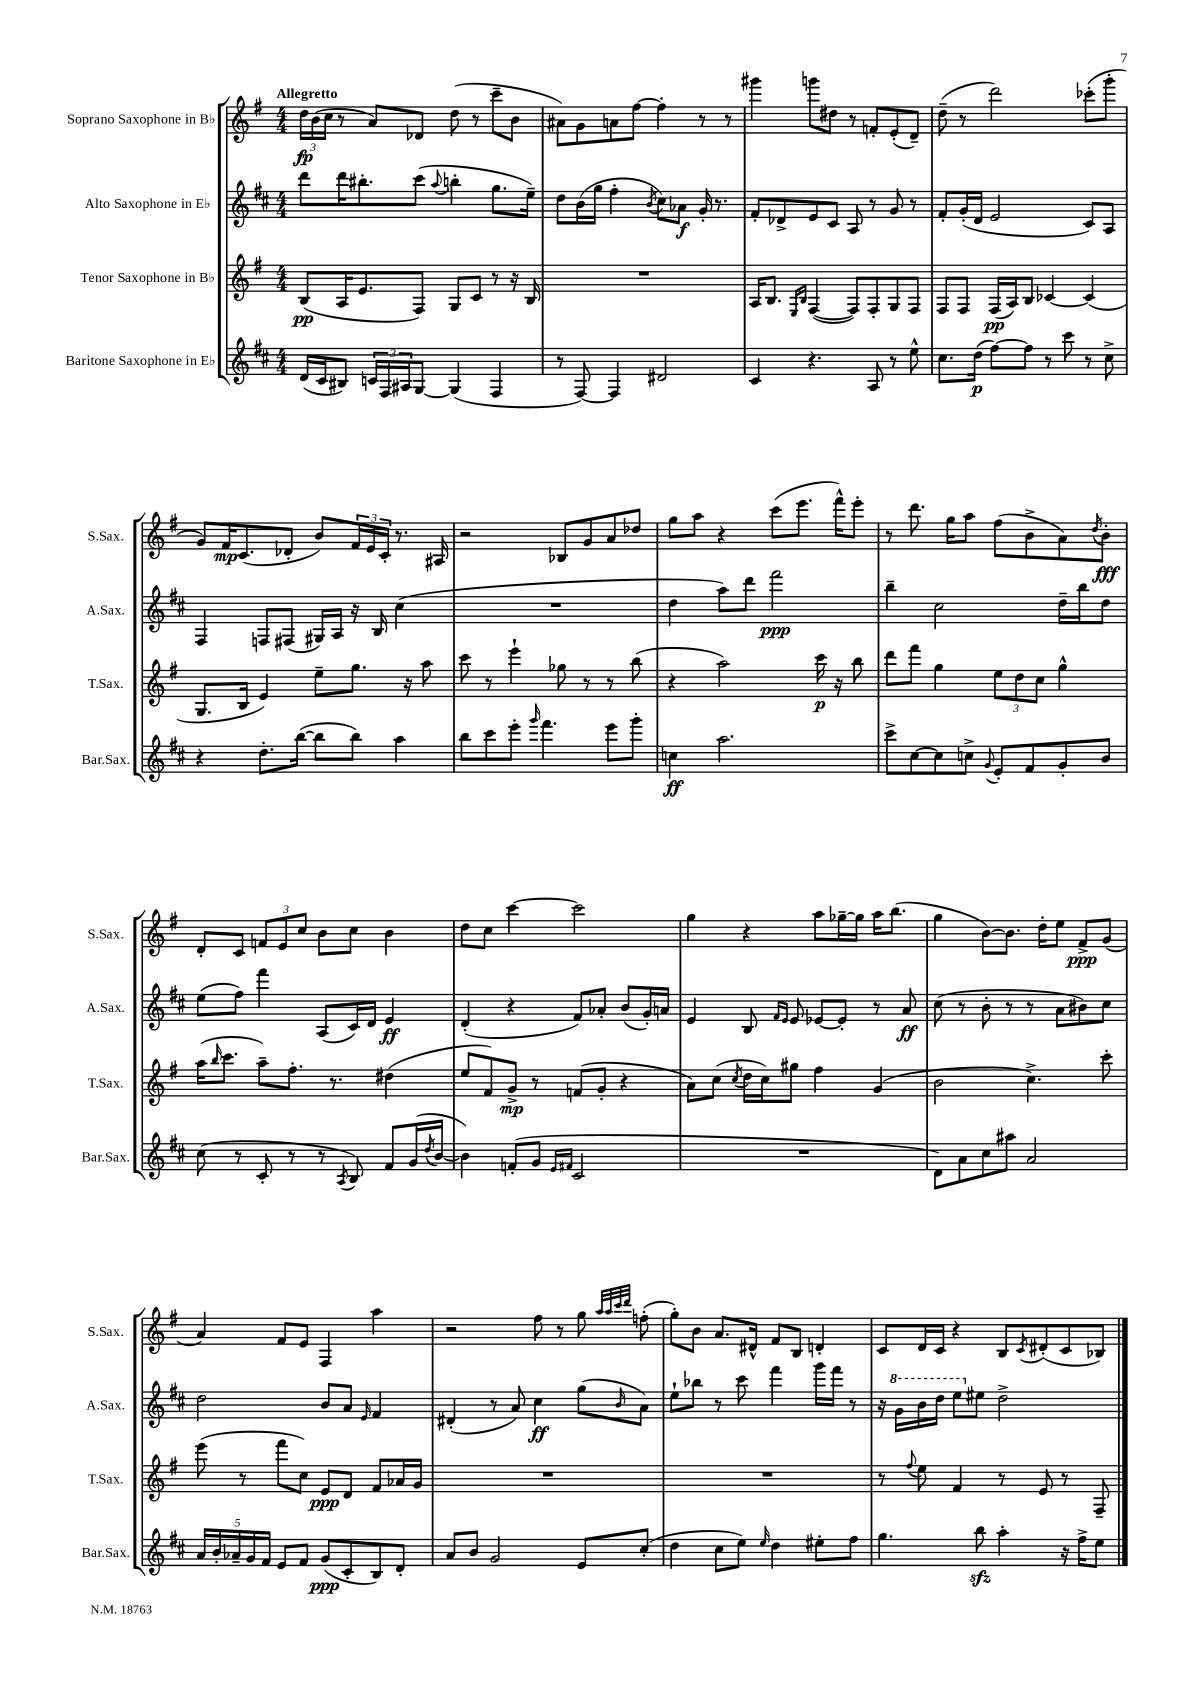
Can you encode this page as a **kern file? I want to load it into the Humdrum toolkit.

**kern	**kern	**kern	**kern
*staff4	*staff3	*staff2	*staff1
*clefG2	*clefG2	*clefG2	*clefG2
*k[f#c#]	*k[f#]	*k[f#c#]	*k[f#]
*M4/4	*M4/4	*M4/4	*M4/4
(16d	(8B	8ddd	24dd
.	.	.	(24b
16c#	.	.	.
.	.	.	24cc
8B#)	16A	16ddd	8r
.	8.e	8.bb#'	.
24c	.	.	8a)
24F#	.	.	.
24A#	.	.	.
[8G	8F#)	(8ccc#	8d-
.	.	8qqaa	.
(4G]	8G	4bb'	(8dd
.	8c	.	8r
4F#	8r	8.gg	8ccc~
.	16r	.	8b
.	16B	16ee~)	.
=	=	=	=
8r	1r	8dd	8a#)
[8F#)	.	(16b	8g
.	.	16gg	.
4F#]	.	4ff#'	8a
.	.	.	[8ff#
.	.	8qb	.
2d#	.	8cc#)	4ff#']
.	.	8a-	.
.	.	16g'	8r
.	.	8.r	.
.	.	.	8r
=	=	=	=
4c#	16A	8f#'	4ggg#
.	8.B	.	.
.	.	8d-^	.
.	16qqE	.	.
.	16qqB	.	.
4.r	([4F#	8e	8ggg
.	.	8c#	8dd#
.	8F#])	8A	8r
8A	8F#'	8r	8f'
8r	8G	8g	(8e'
8ee^^	8F#	8r	8d~)
=	=	=	=
8.cc#	8F#	8f#'	(8dd~
.	8F#	(16g'	8r
(16dd	.	16d	.
[8ff#)	(16F#	2e	2ddd)
.	16A)	.	.
8ff#]	8B	.	.
8r	[4c-	.	.
8ccc#	.	.	.
8r	(4c-]	8c#)	(8ccc-'
8cc#^	.	8A	8ggg'
=	=	=	=
4r	8.G	4F#	8g)
.	.	.	16f#
.	16B	.	(8.c
8.dd'	4e)	8F	.
.	.	(8F#	8d-'
([16bb	.	.	.
8bb]	8ee~	16G#)	8b)
.	.	16A	.
8bb)	8.gg	16r	24f#
.	.	.	24e
.	.	16B	.
.	.	.	24c'
4aa	.	(4cc#	8.r
.	16r	.	.
.	8aa	.	.
.	.	.	16A#
=	=	=	=
8bb	8ccc	1r	2r
8ccc#	8r	.	.
8eee'	4eee`	.	.
16qqggg	.	.	.
4.fff#	.	.	.
.	8gg-	.	8B-
.	8r	.	8g
8eee	8r	.	8a
8ggg'	(8bb	.	8dd-
=	=	=	=
4cc	4r	4dd	8gg
.	.	.	8aa
2.aa	2aa)	8aa)	4r
.	.	8ddd	.
.	.	2fff#	(8ccc
.	.	.	8.eee
.	16ccc	.	.
.	16r	.	16fff#^^)
.	8bb	.	8eee'
=	=	=	=
8ccc#^	8ddd	4bb~	8r
[8cc#	8fff#	.	8.ddd
8cc#]	4gg	2cc#	.
.	.	.	16gg
8cc^	.	.	8aa
8qqg	.	.	.
8e'	12ee	.	(8ff#
.	12dd	.	.
8f#	.	.	8b^
.	12cc	.	.
8g'	4gg^^	16dd~	8a)
.	.	16bb	.
.	.	.	8qdd
8b	.	8dd	8b'
=	=	=	=
(8cc#	(16aa	(8ee	8d'
.	16qqbb	.	.
.	8.ccc	.	.
8r	.	8ff#)	8c
8c#'	8aa~)	4fff#	12f
.	.	.	12e
8r	8.ff#'	.	.
.	.	.	12cc
8r	.	(8A	8b
.	8.r	.	.
8qA	.	.	.
8B)	.	16c#)	8cc
.	.	16d	.
8f#	(4dd#	4e	4b
(16g	.	.	.
8qdd	.	.	.
[16b	.	.	.
=	=	=	=
4b])	8ee	(4d'	8dd
.	8f#)	.	8cc
(8f'	8g^	4r	[4ccc
8g	8r	.	.
16qqe	.	.	.
16qqf#	.	.	.
2c#	(8f	8f#)	2ccc]
.	8g'	8a-'	.
.	4r	(8b	.
.	.	16g')	.
.	.	16a	.
=	=	=	=
1r	8a)	4e	4gg
.	(8cc	.	.
.	8qcc	.	.
.	16dd	8B	4r
.	16cc)	.	.
.	.	16qqf#	.
.	.	16qqe	.
.	8gg#	8e	.
.	4ff#	[8e-	8aa
.	.	8e-']	[16gg-~
.	.	.	16gg-]
.	(4g	8r	16aa
.	.	.	(8.bb
.	.	8a	.
=	=	=	=
8d)	2b	(8cc#	4gg
8a	.	8r	.
8cc#	.	8b'	[8b)
8aa#	.	8r	8.b]
2a	4.cc^)	8r	.
.	.	.	16dd'
.	.	8a	8ee
.	.	8b#)	8f#^
.	8ccc'	8cc#	(8g
=	=	=	=
20a	(8eee	2dd	4a)
20b'	.	.	.
20a-~	.	.	.
.	8r	.	.
20g	.	.	.
20f#	.	.	.
8e	8fff#	.	8f#
8f#	8cc)	.	8e
(8g	8e	8b	4F#
8c#'	8d	8a	.
.	.	16qqe	.
8B)	8f#	4f#	4aa
8d'	16a-	.	.
.	16g	.	.
=	=	=	=
8a	1r	(4d#'	2r
8b	.	.	.
2g	.	8r	.
.	.	8a)	.
.	.	4cc#	8ff#
.	.	.	8r
8e	.	(8gg	8gg
.	.	.	32qqaa
.	.	.	32qqaa
.	.	.	32qqccc
.	.	16qqb	32qqddd
(8cc#'	.	8a)	(8ff'
=	=	=	=
4dd	1r	8ee`	8gg')
.	.	8bb-	8b
8cc#	.	8r	8.a
8ee)	.	8ccc#	.
.	.	.	16d#^^
16qqee	.	.	.
4dd	.	4fff#	8f#
.	.	.	8B
8ee#'	.	16ggg	4d'
.	.	16fff#	.
8ff#	.	8r	.
=	=	=	=
4.gg	8r	16r	8c
.	.	16gg	.
.	8qqff#	.	.
.	8ee	16bb	16d
.	.	16ddd	16c
.	4f#	8eee	4r
8bb	.	8ee#	.
4aa'	8r	2dd^	8B
.	.	.	8qc
.	8e	.	(8d#'
16r	8r	.	8c
16ff#^	.	.	.
8ee	8F#~	.	8B-)
==	==	==	==
*-	*-	*-	*-
